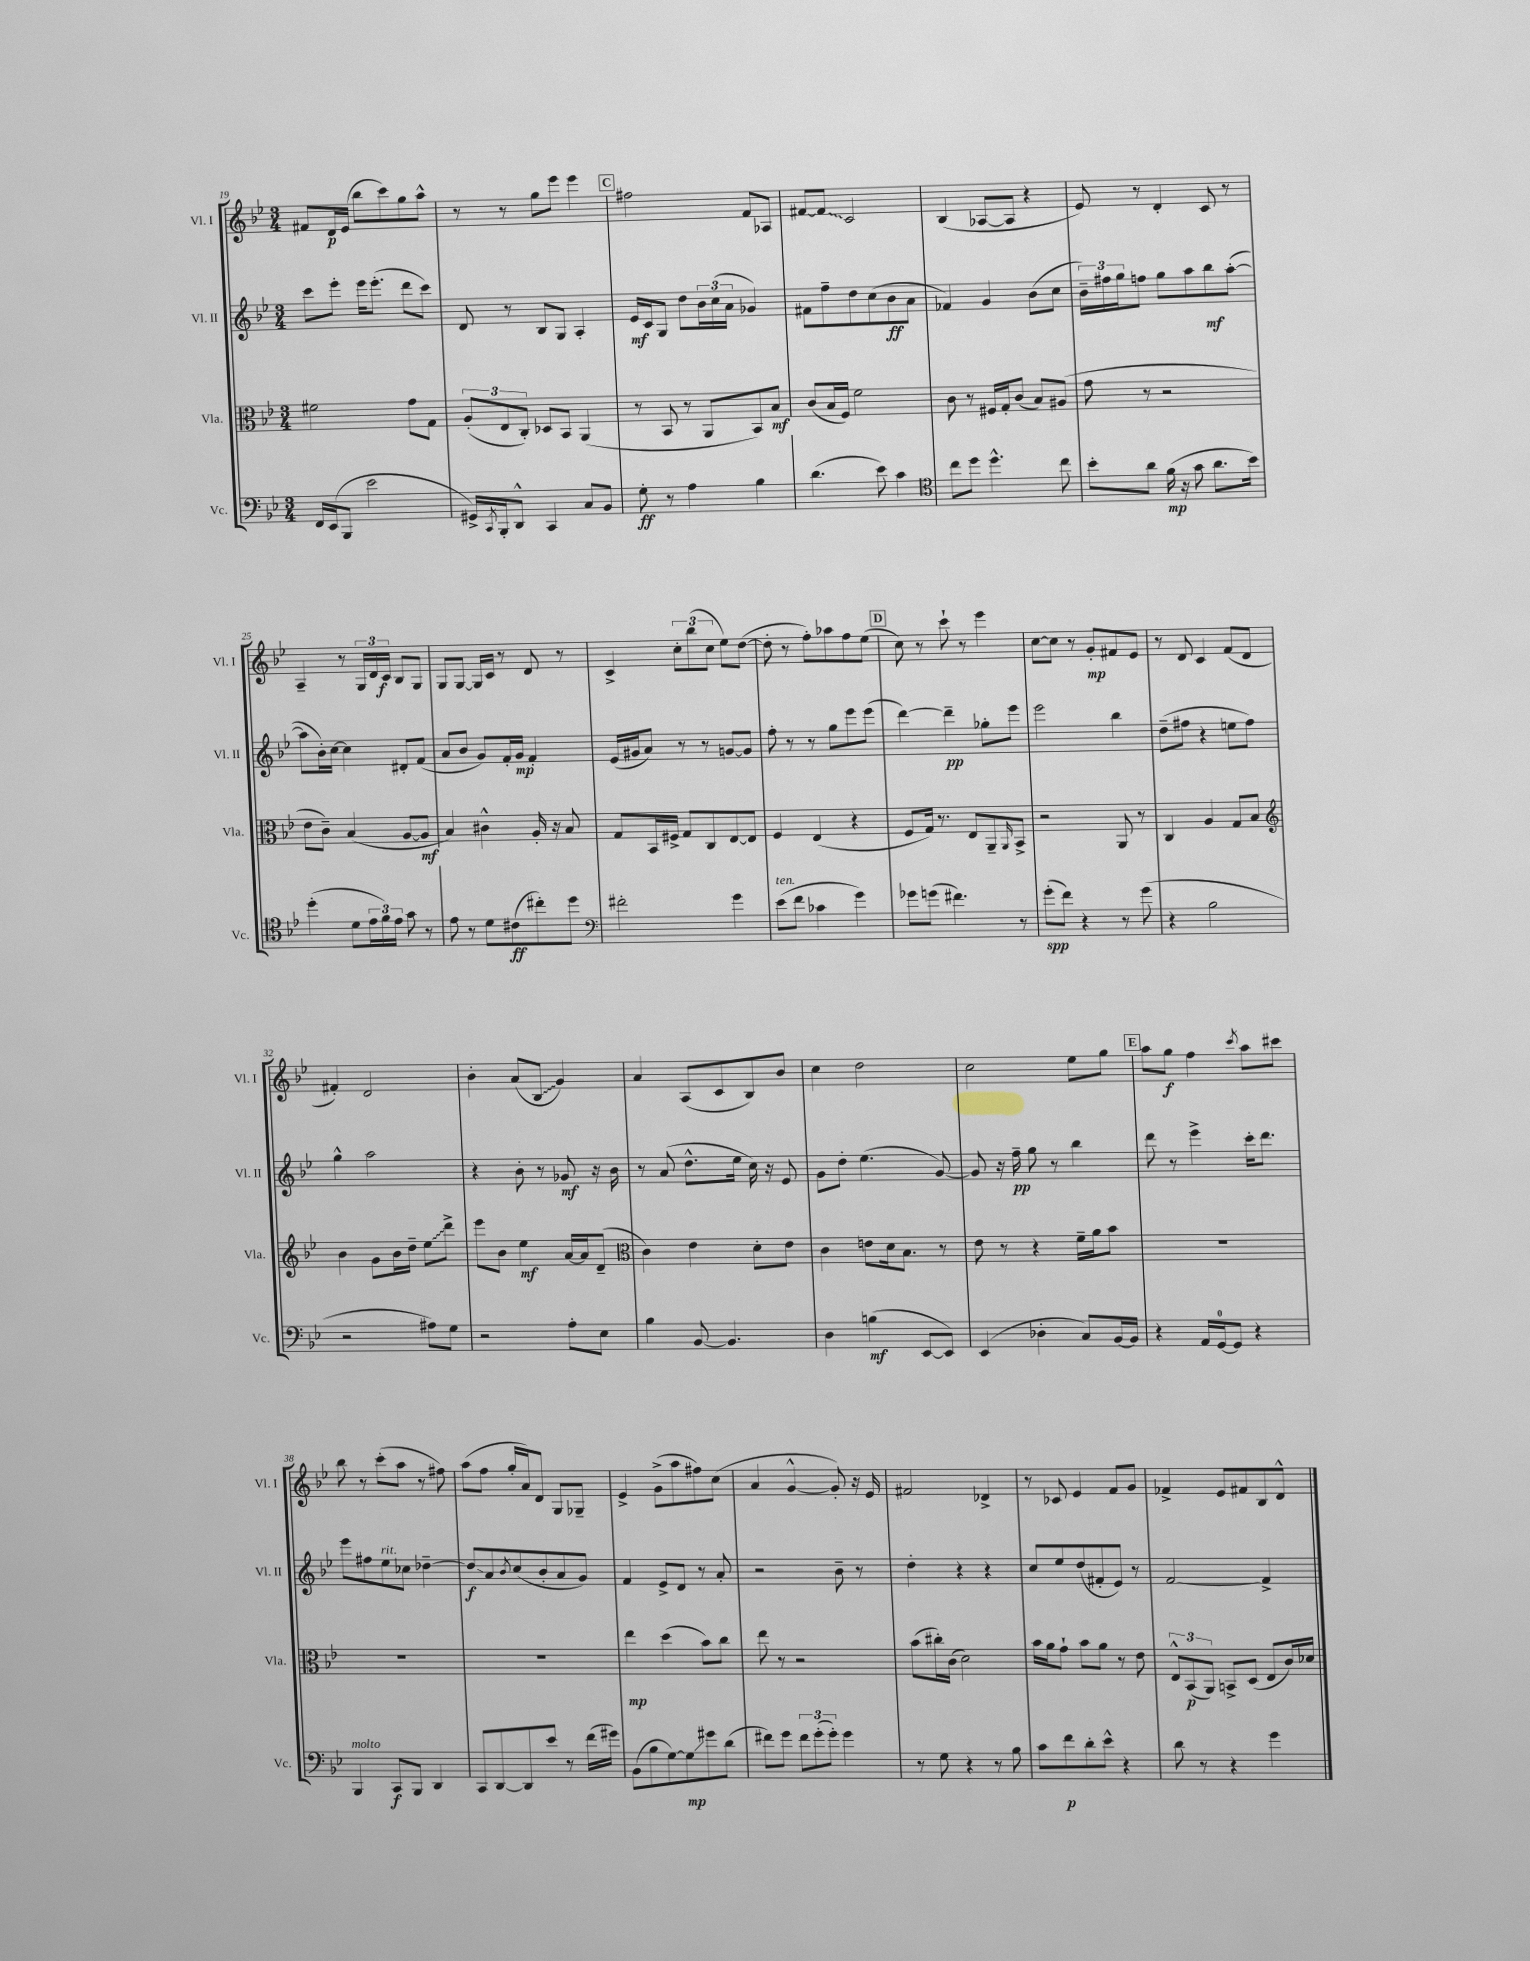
<<
\new StaffGroup <<
\new Staff = "s0" \with { instrumentName = "Vl. I" shortInstrumentName = "Vl. I" } {
    \clef treble \key bes \major \numericTimeSignature \time 3/4
    fis'8 d'16\p ees'16( bes''8 c'''8) g''8 a''8-^ |
    r8 r8 g''8 ees'''8 ees'''4 |
    \mark \markup { \box "C" } fis''2 f'8 aes8 |
    fis'8~ \once \override Glissando.style = #'zigzag fis'8\glissando c'2 |
    bes4( aes8~ aes8 r4 |
    ees'8) r8 d'4-. c'8 r8 |
    a4-- r8 \tuplet 3/2 { g16 d'16 c'16\f } bes8 g8 |
    g8 g8~ g16 c'16 r8 d'8 r8 |
    c'4-> \tuplet 3/2 { c''8-. bes''8( c''8 } ees''8) d''8~( |
    d''8-. r8 f''8-.) aes''8 f''8 ees''8( |
    \mark \markup { \box "D" } c''8) r8 c'''8-! r8 ees'''4 |
    c''8~ c''8 r8 g'8-.\mp fis'8 ees'8 |
    r8 d'8 c'4 f'8( d'8 |
    fis'4-.) d'2 |
    bes'4-. a'8( \once \override Glissando.style = #'zigzag bes8\glissando g'4) |
    a'4 a8( c'8 bes8) bes'8 |
    c''4 d''2 |
    c''2 ees''8 g''8 |
    \mark \markup { \box "E" } a''8 g''8\f f''4 \acciaccatura { c'''8 } a''8 cis'''8 |
    bes''8 r8 c'''8-.( a''8 r8 fis''8) |
    a''8( f''8 g''16-. a'16) d'8 g8 ges8-- |
    ees'4-> g'8->( a''8 fis''8) c''8( |
    a'4 g'4~-^ g'8-.) r16 ees'16 |
    fis'2 des'4-> |
    r8 ces'8 ees'4 f'8 g'8 |
    fes'4-> ees'8 fis'8 bes8 d'8-^ \bar "|." |
}
\new Staff = "s1" \with { instrumentName = "Vl. II" shortInstrumentName = "Vl. II" } {
    \clef treble \key bes \major \numericTimeSignature \time 3/4
    c'''8 ees'''8-. ees'''16 ees'''8.-.( d'''8 c'''8) |
    d'8 r8 bes8 g8 a4-. |
    \mark \markup { \box "C" } ees'16\mf c'16 g8 d''8 \tuplet 3/2 { bes'16 c''16( a'16 } ges'4) |
    fis'8 f''8-- d''8 c''8( bes'8\ff a'8 |
    fes'4) g'4 bes'8( c''8 |
    \tuplet 3/2 { bes'16--) fis''16 g''16 } f''8 g''8 a''8 bes''8\mf a''8~-.( |
    a''8 bes'16-.) c''16~ c''4 dis'8-. f'8( |
    a'8 bes'8 g'8) f'16-. g'16\mp f'4-. |
    ees'16( gis'16 a'8) r8 r8 g'8~ g'8 |
    f''8-. r8 r8 g''8 ees'''8 ees'''8( |
    \mark \markup { \box "D" } d'''4~) d'''4--\pp ges''8-. ees'''8 |
    ees'''2 bes''4 |
    d''8--( fis''8 r4 e''8 fis''8) |
    g''4-^ a''2 |
    r4 bes'8-. r8 ges'8\mf r16 bes'16 |
    r8 a'8( d''8.-^ ees''16 c''16) r16 ees'8 |
    g'8 d''8-. ees''4.( g'8~) |
    g'8 r16 f''16--\pp g''8 r8 bes''4 |
    \mark \markup { \box "E" } d'''8 r8 ees'''4-> c'''16-. d'''8. |
    ees'''8 fis''8 ees''8^\markup { \italic "rit." } ces''8 des''4~-- |
    des''8\glissando\f a'8 \acciaccatura { bes'8 } c''8( bes'8-. a'8 g'8) |
    f'4 ees'8-> d'8 r8 a'8-. |
    r2 bes'8-- r8 |
    d''4-. r4 r4 |
    c''8 ees''8 d''8( fis'8-. ees'8) r8 |
    f'2~ f'4-> \bar "|." |
}
\new Staff = "s2" \with { instrumentName = "Vla." shortInstrumentName = "Vla." } {
    \clef alto \key bes \major \numericTimeSignature \time 3/4
    fis'2 g'8 g8 |
    \tuplet 3/2 { a8-.( ees8 c8-.) } des8 bes,8 a,4( |
    \mark \markup { \box "C" } r8 bes,8 r8 a,8 bes,8) bes8\mf |
    c'8( bes16 f16) f'2 |
    c'8 r8 fis16 g16-. c'8( bes8) ais8( |
    g'8 r8 r2 |
    ees'8 c'8--) bes4( a8~ a8\mf |
    bes4) cis'4-^ a16-. r16 bes8 |
    g8 bes,16 fis16-> g8 c8 ees8~ ees8 |
    f4 ees4( r4 |
    \mark \markup { \box "D" } f8 g16) r8. ees8 a,8-- \grace { a,16 } bes,8-> |
    r2 a,8 r8 |
    c4 a4 g8 bes8 |
    \clef treble bes'4 g'8 bes'16 d''16-- \once \override Glissando.style = #'zigzag ees''8\glissando d'''8-> |
    ees'''8 bes'8 ees''4\mf a'16~ a'16 d'8--( |
    \clef alto c'4) ees'4 d'8-. ees'8 |
    c'4 e'8 d'16 bes8. r8 |
    ees'8 r8 r4 f'16-- a'16 bes'8 |
    \mark \markup { \box "E" } R2. |
    R2. |
    R2. |
    ees''4\mp d''4( bes'8) c''8 |
    ees''8 r8 r2 |
    bes'8( cis''16-.) c'16( d'2) |
    bes'16 a'16 g'8-! bes'8 a'8 r8 ees'8 |
    \tuplet 3/2 { ees8-^ bes,8\p( a,8) } b,8-> d8( ees8 c'16) des'16 \bar "|." |
}
\new Staff = "s3" \with { instrumentName = "Vc." shortInstrumentName = "Vc." } {
    \clef bass \key bes \major \numericTimeSignature \time 3/4
    f,16 ees,16( bes,,8 ees'2 |
    gis,16->) \acciaccatura { c,8 } bes,,16-. d,8-^ c,4 c8 bes,8 |
    \mark \markup { \box "C" } g8-.\ff r8 a4 bes4 |
    d'4.( ees'8) c'4 |
    \clef tenor c''8 d''8 d''4.-^ c''8 |
    bes'8-. a'8 f'16\mp( r16 g'8 a'8. bes'16) |
    d''4-.( d'8 \tuplet 3/2 { ees'16 f'16) ees'16 } g'8 r8 |
    ees'8 r8 d'8 cis'8\ff( cis''8-.) d''8 |
    \clef bass fis'2-. g'4 |
    ees'8^\markup { \italic "ten." }( f'8 ces'4 g'4) |
    \mark \markup { \box "D" } ges'8 g'8( fis'4.) r8 |
    g'8-.\spp( f'8) r4 r8 g'8( |
    r4 bes2 |
    r2 ais8) g8 |
    r2 a8-. ees8 |
    bes4 bes,8~ bes,4. |
    d4 b4\mf( ees,8~ ees,8) |
    ees,4( des4-. c8) bes,16~ bes,16 |
    \mark \markup { \box "E" } r4 a,16 g,16-0~ g,8 r4 |
    bes,,4^\markup { \italic "molto" } c,8\f bes,,8 d,4 |
    c,8 d,8~ d,8 ees'8 r8 f'16( gis'16) |
    bes,8( bes8 g8~) g8\glissando\mp gis'8 d'8( |
    fis'8) g'8 \tuplet 3/2 { fis'8 g'8-.( g'8-.) } g'4 |
    r8 g8 r4 r8 bes8 |
    c'8 f'8\p d'8-. ees'8-^ r4 |
    d'8 r8 r4 g'4 \bar "|." |
}
>>
>>
\layout { \context { \Score currentBarNumber = #19 } }
